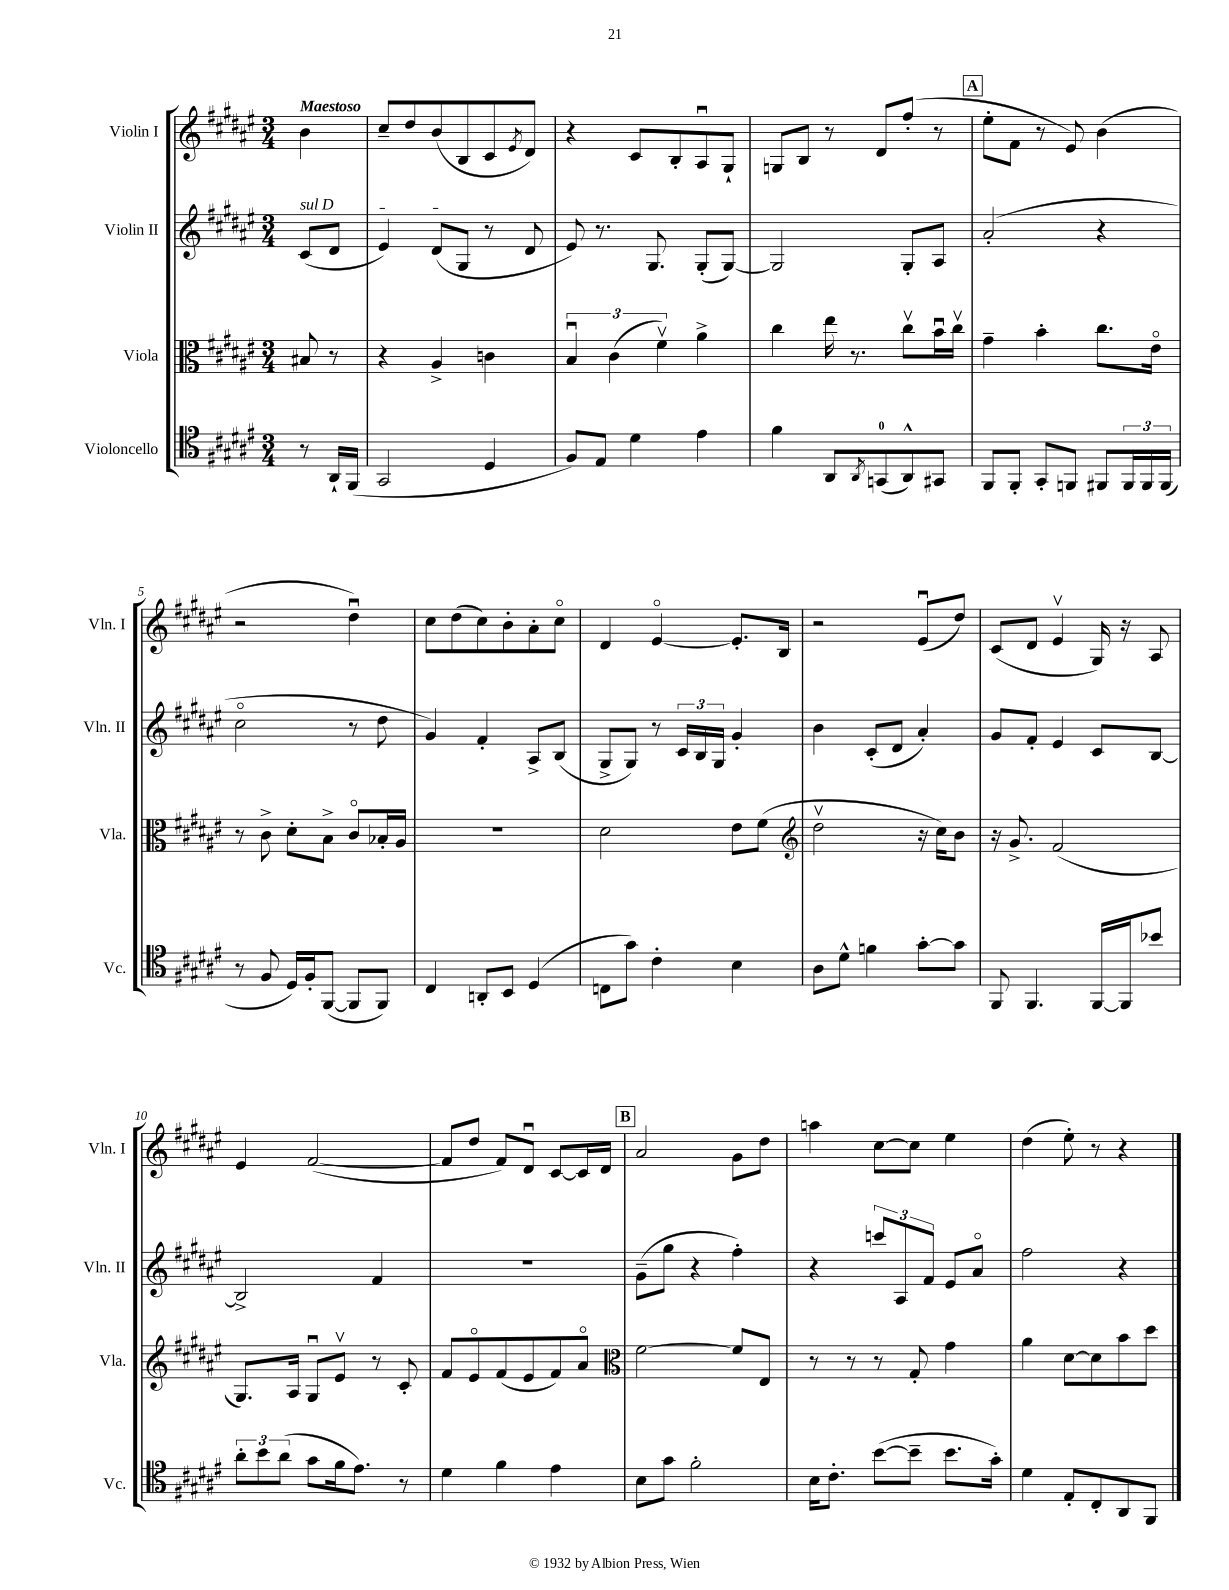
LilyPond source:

<<
\new StaffGroup <<
\new Staff = "s0" \with { instrumentName = "Violin I" shortInstrumentName = "Vln. I" } {
    \clef treble \key fis \major \numericTimeSignature \time 3/4 \partial 4 \tempo "Maestoso"
    b'4 |
    cis''8-- dis''8 b'8( b8 cis'8 \acciaccatura { eis'8 } dis'8) |
    r4 cis'8 b8-. ais8\downbow gis8-! |
    g8 b8 r8 dis'8 fis''8-.( r8 |
    \mark \markup { \box "A" } eis''8-. fis'8 r8 eis'8) b'4( |
    r2 dis''4\downbow) |
    cis''8 dis''8( cis''8) b'8-. ais'8-. cis''8\flageolet |
    dis'4 eis'4~\flageolet eis'8.-. b16 |
    r2 eis'8\downbow( dis''8) |
    cis'8( dis'8 eis'4\upbow gis16) r16 ais8 |
    eis'4 fis'2~( |
    fis'8 dis''8 fis'8) dis'8\downbow cis'8~ cis'16 dis'16 |
    \mark \markup { \box "B" } ais'2 gis'8 dis''8 |
    a''4 cis''8~ cis''8 eis''4 |
    dis''4( eis''8-.) r8 r4 \bar "|." |
}
\new Staff = "s1" \with { instrumentName = "Violin II" shortInstrumentName = "Vln. II" } {
    \clef treble \key fis \major \numericTimeSignature \time 3/4 \partial 4
    \once \override TextSpanner.bound-details.left.text = \markup { \italic "sul D" } cis'8\startTextSpan( dis'8 |
    eis'4) dis'8( gis8\stopTextSpan r8 dis'8 |
    eis'8) r8. gis8. gis8-.( gis8~) |
    gis2 gis8-. ais8 |
    \mark \markup { \box "A" } ais'2-.( r4 |
    cis''2\flageolet r8 dis''8 |
    gis'4) fis'4-. ais8-> b8( |
    gis8-> gis8) r8 \tuplet 3/2 { cis'16 b16 gis16 } gis'4-. |
    b'4 cis'8-.( dis'8 ais'4-.) |
    gis'8 fis'8-. eis'4 cis'8 b8~ |
    b2-> fis'4 |
    R2. |
    \mark \markup { \box "B" } gis'8--( gis''8 r4 fis''4-.) |
    r4 \tuplet 3/2 { c'''8 ais8 fis'8 } eis'8 ais'8\flageolet |
    fis''2 r4 \bar "|." |
}
\new Staff = "s2" \with { instrumentName = "Viola" shortInstrumentName = "Vla." } {
    \clef alto \key fis \major \numericTimeSignature \time 3/4 \partial 4
    bis8 r8 |
    r4 ais4-> c'4 |
    \tuplet 3/2 { b4\downbow cis'4( fis'4\upbow) } ais'4-> |
    cis''4 eis''16 r8. cis''8\upbow b'16\downbow cis''16\upbow |
    \mark \markup { \box "A" } gis'4-- b'4-. cis''8. eis'16\flageolet |
    r8 cis'8-> dis'8-. b8-> cis'8\flageolet bes16-. ais16 |
    R2. |
    dis'2 eis'8 fis'8( |
    \clef treble dis''2\upbow r16 cis''16) b'8 |
    r16 gis'8.-> fis'2( |
    gis8.) ais16 gis8\downbow eis'8\upbow r8 cis'8-. |
    fis'8 eis'8\flageolet fis'8( eis'8 fis'8) ais'8\flageolet |
    \mark \markup { \box "B" } \clef alto fis'2~ fis'8 eis8 |
    r8 r8 r8 gis8-. gis'4 |
    ais'4 dis'8~ dis'8 b'8 dis''8 \bar "|." |
}
\new Staff = "s3" \with { instrumentName = "Violoncello" shortInstrumentName = "Vc." } {
    \clef tenor \key fis \major \numericTimeSignature \time 3/4 \partial 4
    r8 ais,16-! fis,16( |
    gis,2 dis4 |
    fis8) eis8 dis'4 eis'4 |
    fis'4 ais,8 \acciaccatura { ais,8 } g,8-0( ais,8-^) gis,8 |
    \mark \markup { \box "A" } fis,8 fis,8-. gis,8-. f,8 fis,8 \tuplet 3/2 { fis,16 fis,16 fis,16( } |
    r8 fis8 dis16) fis16-. fis,8~( fis,8 fis,8) |
    cis4 a,8-. b,8 dis4( |
    c8 gis'8) cis'4-. b4 |
    ais8 dis'8-^ f'4 gis'8~-. gis'8 |
    fis,8 fis,4. fis,16~ fis,16 bes'8 |
    \tuplet 3/2 { ais'8-. b'8 ais'8( } gis'8 fis'16 eis'8.) r8 |
    dis'4 fis'4 eis'4 |
    \mark \markup { \box "B" } b8 gis'8 fis'2-. |
    b16 cis'8.-. b'8~( b'8-- b'8. gis'16-.) |
    dis'4 eis8-. cis8-. ais,8 fis,8 \bar "|." |
}
>>
>>
